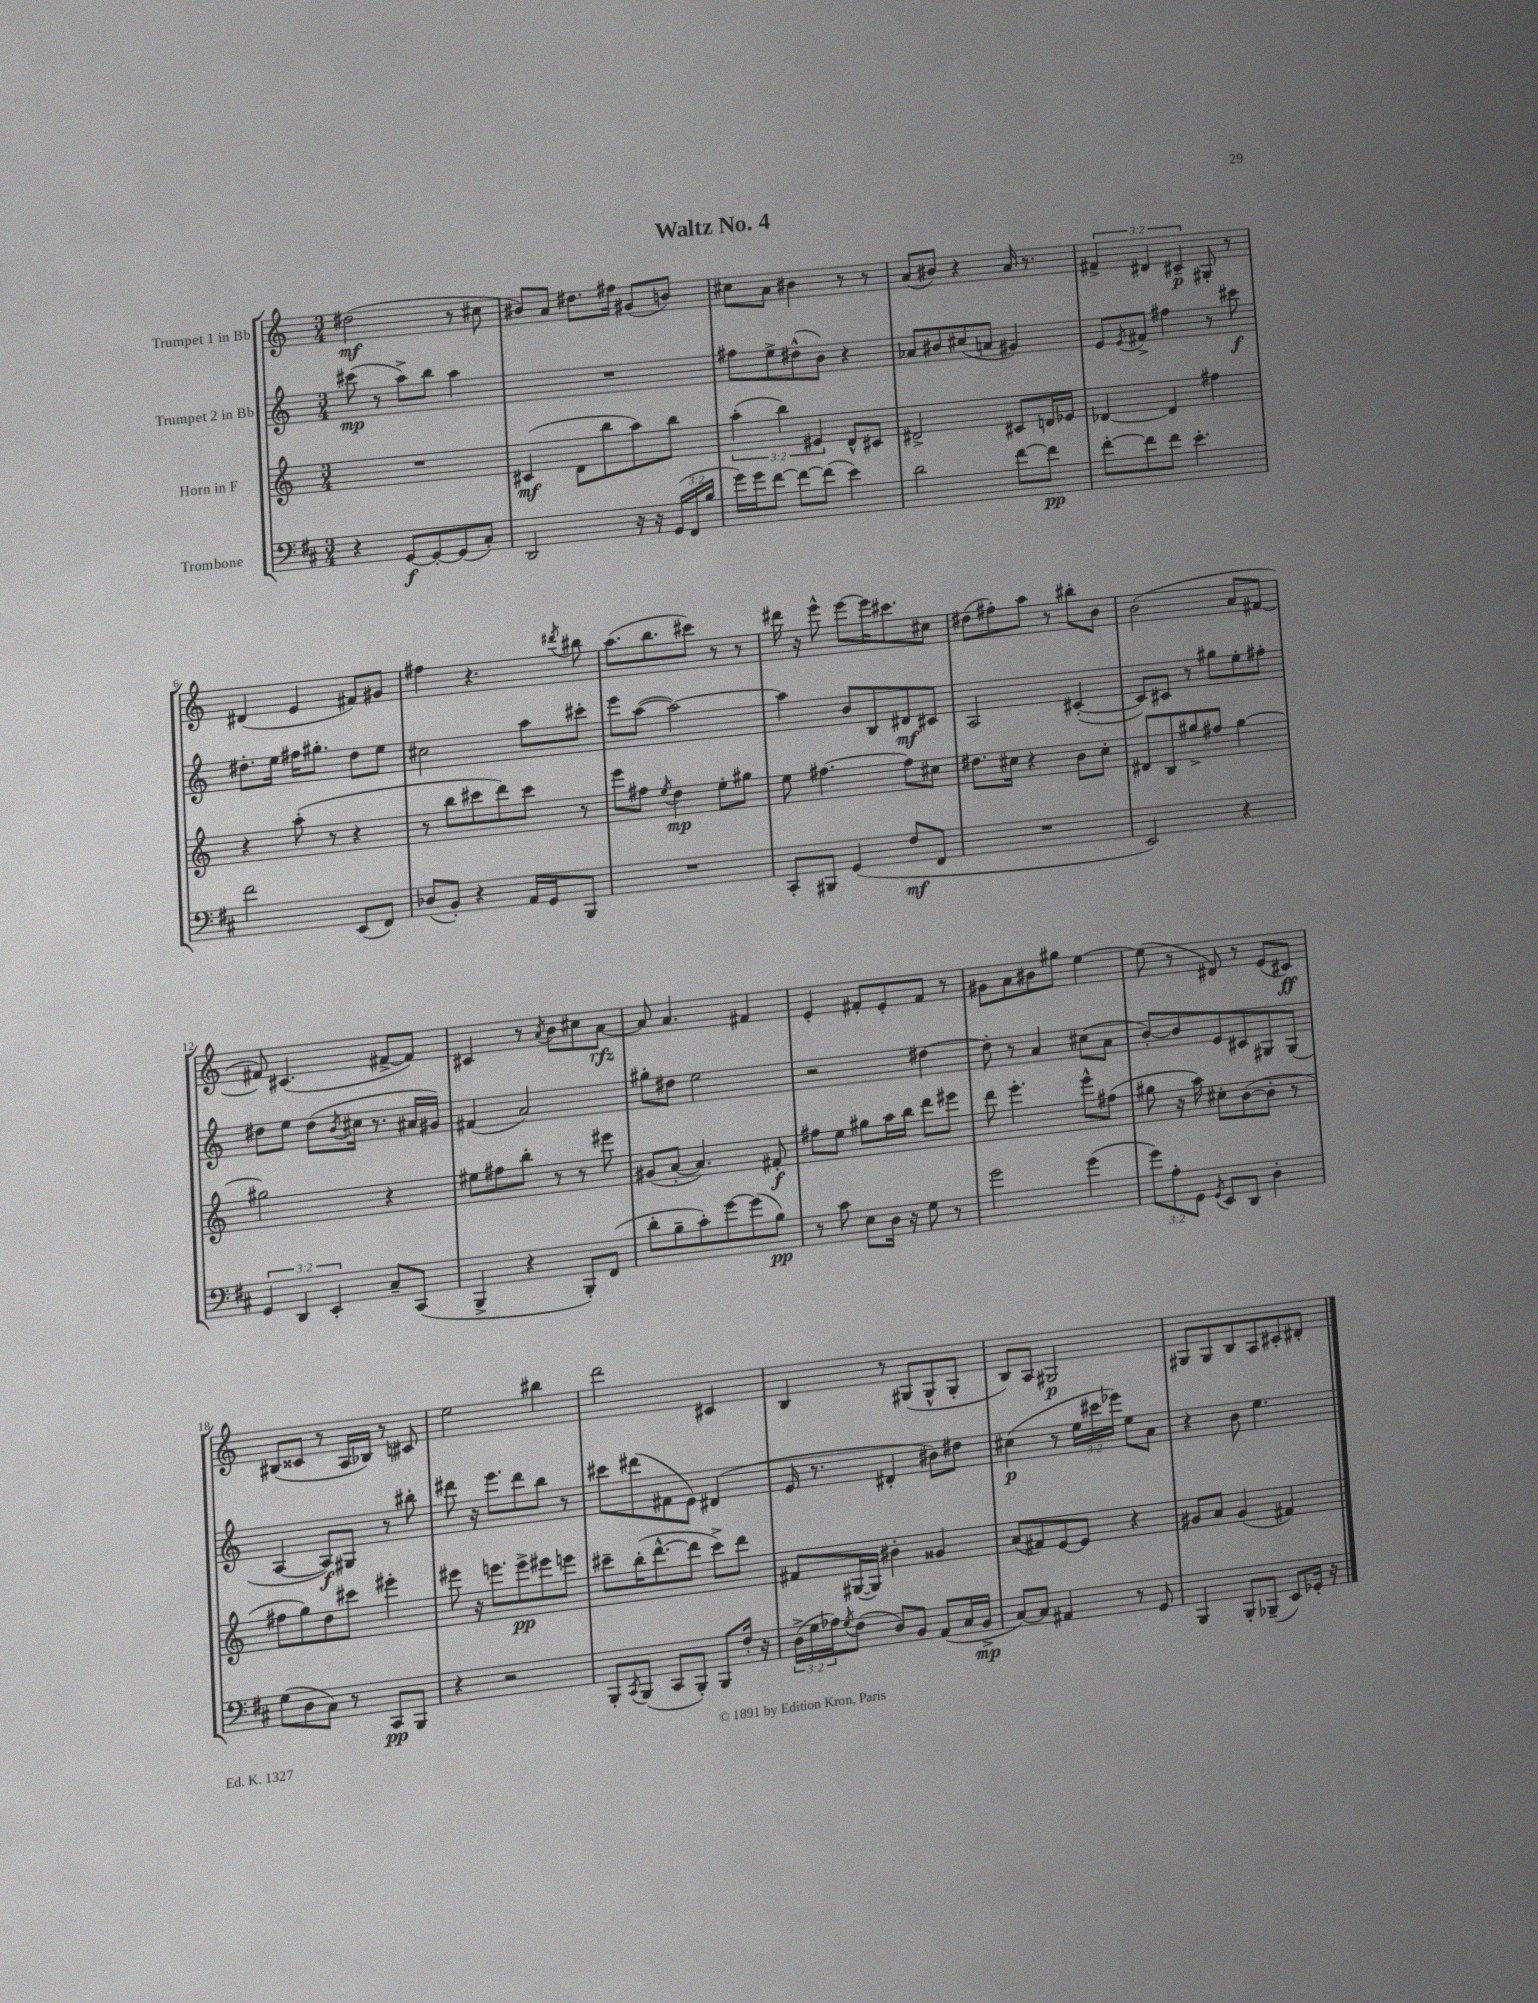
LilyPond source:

\header { title = "Waltz No. 4" }
<<
\new StaffGroup <<
\new Staff = "s0" \with { instrumentName = "Trumpet 1 in Bb" } {
    \clef treble \key c \major \numericTimeSignature \time 3/4 \override Staff.TupletNumber.text = #tuplet-number::calc-fraction-text
    dis''2\mf( r8 cis''8 |
    bis'8) a'8 dis''8. fis''16 gis'8( b'8) |
    cis''8 a'8 bis'4 r8 r8 |
    a'8( bis'8) r4 a'16 r8. |
    \tuplet 3/2 { fis'4-> dis'4 cis'4--\p } gis8-. r8 |
    dis'4( e'4 fis'8) gis'8 |
    fis''4 r4. \acciaccatura { dis'''8 } bis''8 |
    a''8.( b''8. cis'''8) r8 r8 |
    dis'''16 r16 e'''8-^ e'''8~ e'''16 cis'''8. cis''8 |
    dis''8( fis''8-.) a''8 r8 bis''8-. b'8 |
    b'2( a'8 fis'8~ |
    fis'8) cis'4.( fis'8~-> fis'8) |
    cis'4 r8 \acciaccatura { a'8 } b'8 cis''8 a'8~\rfz |
    a'8 a'4. fis'4 |
    e'4-. fis'8-. e'8-. fis'8 r8 |
    gis'8 a'8 bis'8 gis''8 e''4~ |
    e''8( r8 dis'8) r8 e'8( cis'8\ff) |
    bis8( cisis'8 r8 a16 bes16) r8 cis'8 |
    e''2 bis''4 |
    d'''2 cis'4 |
    b4 r8 gis8( gis8-^ gis8-. |
    b8) a8 gis2\p |
    gis8 gis8 b8 a8 cis'8-. dis'8-. \bar "|." |
}
\new Staff = "s1" \with { instrumentName = "Trumpet 2 in Bb" } {
    \clef treble \key c \major \numericTimeSignature \time 3/4 \override Staff.TupletNumber.text = #tuplet-number::calc-fraction-text
    cis'''8\mp( r8 a''8->) b''8 a''4 |
    R2. |
    fis''8 e''8-> dis''8-^( b'8) r4 |
    aes'8 bis'8 cis''8( a'8 gis'4) |
    e'8 \acciaccatura { e'8 } fis'8-> fis''4 r8 cis'''8\f |
    dis''8.-. e''16 fis''16 gis''8.-. dis''8 e''8 |
    cis''2 a''8 cis'''8-. |
    e'''8 a''8~( a''2~) |
    a''4 b'8 b8 dis'8\mf cis'8 |
    a2 cis'4~-.( |
    cis'8) cis'8 r8 gis''8 e''8-. fis''8-. |
    dis''8 e''8 dis''8( \acciaccatura { b'8 } cis''16 r8. ais'16 gis'16) |
    fis'4( a'2) |
    gis''8-. dis''8 e''2 |
    r2 dis''4~ |
    dis''8-. r8 a'4 cis''8( a'8 |
    b'8~-.) b'8 e'8 cis'8 gis8 gis8( |
    a4~ a8\f) gis8 r8 bis''8-. |
    dis'''8 r16 e'''8. dis'''8 b''8 r8 |
    cis'''8 dis'''8( fis'8 e'8) dis'4( |
    e'16 r8. dis'4-. bis'8) dis''8 |
    cis''4\p( r8 \tuplet 3/2 { e''16 cis'''16 ees'''16) } e''8 a'8 |
    r4 b'8 e''4. \bar "|." |
}
\new Staff = "s2" \with { instrumentName = "Horn in F" } {
    \clef treble \key c \major \numericTimeSignature \time 3/4 \override Staff.TupletNumber.text = #tuplet-number::calc-fraction-text
    R2. |
    cis'4\mf( d'8 b''8 a''8) b''8 |
    \tuplet 3/2 { a''4-.( b''4) eis'4 } d'8-^ cis'8 |
    dis'2-> cis'8 d'16 ees'16 |
    des'4~ des'4 fis''4 |
    r4 a''8-.( r8 r4 |
    r8 b''8 cis'''8 d'''8) cis'''8 r8 |
    e'''8 fis''8 \acciaccatura { e''8 } d''4\mp e''8-. gis''8 |
    e''8 fis''4.~ fis''8 cis''8 |
    dis''8. cis''16 r4 b'8 cis''8-. |
    dis'8 b8 gis''8-> fis''8 gis''4~ |
    gis''2 r4 |
    eis''8 fis''8 b''8-. r8 r8 eis'''8 |
    gis'8( a'8~-. a'4.) fis'8-.\f |
    fis''8 e''8 gis''8 a''16 b''16 d'''8 eis'''8 |
    d'''8 e'''4.-. e'''8-^ fis''8( |
    gis''8 r16 a''16) cis''8-. b'8~( b'8-. r8 |
    fis''8 g''8) d''8 cis'''8 eis'''4-. |
    eis'''8 r16 e'''8. e'''8->\pp eis'''8 e'''8 |
    cis'''8-- b''16-.( d'''8.~-^ d'''8 cis'''8->) d'''8 |
    fis'8 gis16~( gis16) bis'4-. gisis'4 |
    a'8( fis'8) e'8~ e'8 r4 |
    gis'8 a'8 gis'4( fis'4) \bar "|." |
}
\new Staff = "s3" \with { instrumentName = "Trombone" } {
    \clef bass \key d \major \numericTimeSignature \time 3/4 \override Staff.TupletNumber.text = #tuplet-number::calc-fraction-text
    r4 g,8~\f g,8~-. g,8( cis8-.) |
    d,2 r16 r16 \tuplet 3/2 { g,16( fis,16 b16 } |
    g'16) g'16 fis'8~ fis'8~ fis'8( e'4) |
    d'2 fis'8~ fis'8\pp |
    fis'8~-. fis'8 fis'8 e'4.-. |
    fis'2 e,8( fis,8) |
    des8( b,8-.) r4 a,16 g,16 b,,8 |
    R2. |
    cis,8-. bis,,8 g,4( fis8\mf fis,8 |
    R2. |
    e,2) r4 |
    \tuplet 3/2 { g,4 d,4 e,4-. } cis8-- cis,8( |
    b,,4-> r4 b,,8-.) fis,8( |
    d'8-. b8-- cis'8-.) g'8~ g'8( b8\pp) |
    r8 cis'8 e8 d16 r16 g8 r8 |
    g'2 g'4( |
    \tuplet 3/2 { g'8) a8-. g,8 } \acciaccatura { g,8 } e,8 d,8 d4-. |
    g8( d8 cis8) r8 cis,8\pp b,,8 |
    r4 r2 |
    b,,8-. \acciaccatura { cis,8 } b,,8( cis,8 b,,8-.) b,,8 fis16-. r16 |
    \tuplet 3/2 { d16->( g16 aes16) } \acciaccatura { g8 } fis8( d8) b,8 a,8( cis16 b,16->\mp |
    cis8~) cis8 ais,4 r8 g,8 |
    b,,4 b,,8-. bes,,8--( e,8) ges,16-. r16 \bar "|." |
}
>>
>>
